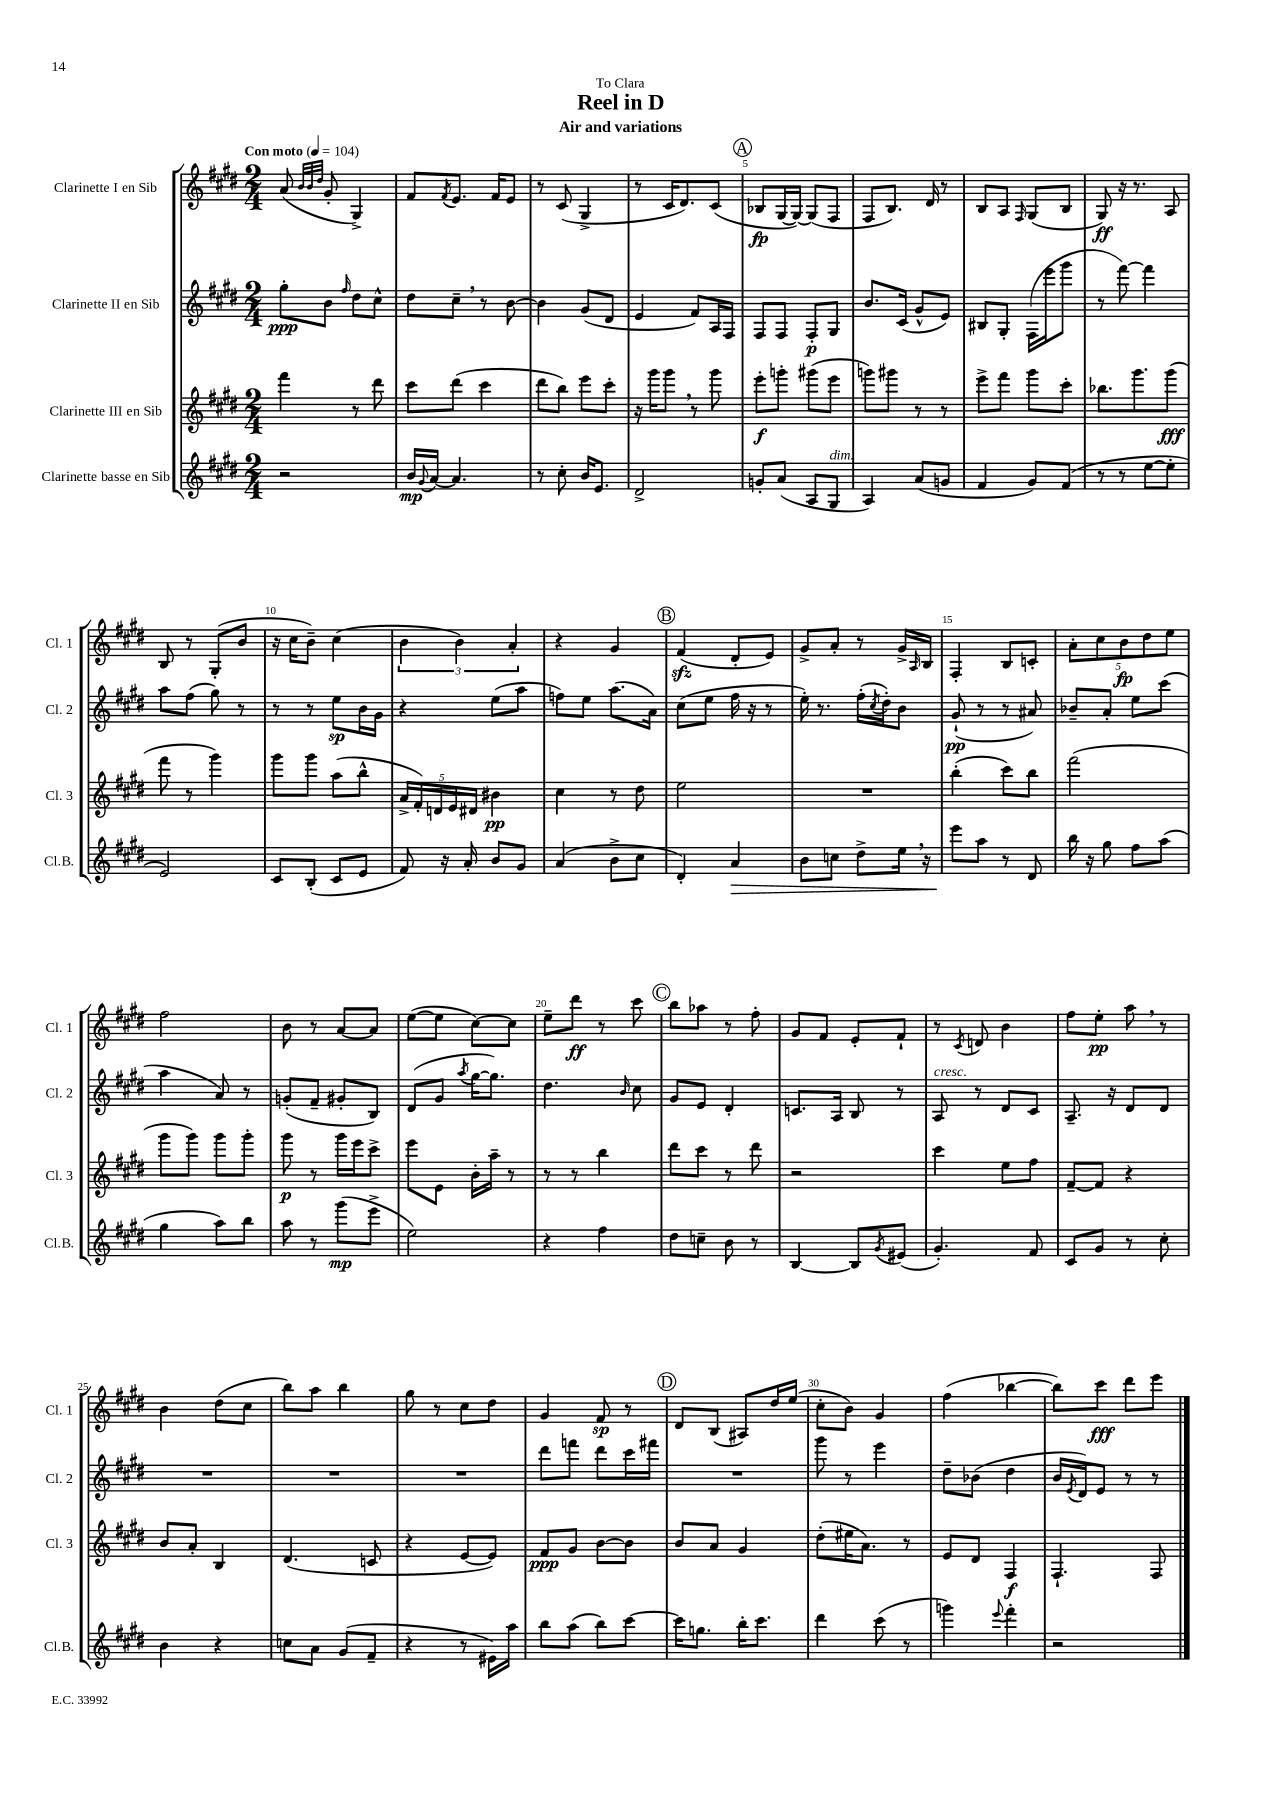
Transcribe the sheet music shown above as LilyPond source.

\header { title = "Reel in D" subtitle = "Air and variations" dedication = "To Clara" }
<<
\new StaffGroup <<
\new Staff = "s0" \with { instrumentName = "Clarinette I en Sib" shortInstrumentName = "Cl. 1" } {
    \clef treble \key e \major \numericTimeSignature \time 2/4 \tempo "Con moto" 4 = 104
    a'8( \grace { b'32 b'32 dis''32 } gis'8-. gis4->) |
    fis'8 \acciaccatura { fis'8 } e'8. fis'16 e'8 |
    r8 cis'8( gis4-> |
    r8 cis'16 dis'8.) cis'8( |
    \mark \markup { \circle "A" } bes8\fp gis16~ gis16~) gis8( fis8 |
    fis8 b8.) dis'16 r8 |
    b8 a8 \grace { fis16 } gis8( b8 |
    gis8\ff) r16 r8. a8 |
    b8 r8 gis8-.( b'8 |
    r16 cis''16 b'8--) cis''4( |
    \tuplet 3/2 { b'4 b'4) a'4-. } |
    r4 gis'4 |
    \mark \markup { \circle "B" } fis'4\sfz( dis'8-. e'8) |
    gis'8-> a'8-. r8 gis'16-> \grace { a16 } b16 |
    fis4-. b8 c'8-. |
    \tuplet 5/4 { a'8-. cis''8 b'8\fp dis''8 e''8 } |
    fis''2 |
    b'8 r8 a'8~ a'8 |
    e''8~( e''8 cis''8~) cis''8 |
    e''8-- dis'''8\ff r8 cis'''8 |
    \mark \markup { \circle "C" } b''8 aes''8 r8 fis''8-. |
    gis'8 fis'8 e'8-. fis'8-! |
    r8 \acciaccatura { cis'8 } d'8 b'4 |
    fis''8 e''8-.\pp a''8 \breathe r8 |
    b'4 dis''8( cis''8 |
    b''8) a''8 b''4 |
    gis''8 r8 cis''8 dis''8 |
    gis'4 fis'8\sp r8 |
    \mark \markup { \circle "D" } dis'8 b8( ais8) dis''16 e''16( |
    cis''8-. b'8) gis'4 |
    fis''4( bes''4~ |
    bes''8) cis'''8\fff dis'''8 e'''8 \bar "|." |
}
\new Staff = "s1" \with { instrumentName = "Clarinette II en Sib" shortInstrumentName = "Cl. 2" } {
    \clef treble \key e \major \numericTimeSignature \time 2/4
    gis''8-.\ppp b'8 \grace { fis''16 } dis''8 cis''8-^ |
    dis''8 cis''8-- \breathe r8 b'8~ |
    b'4 gis'8( dis'8 |
    e'4 fis'8) a16 fis16 |
    \mark \markup { \circle "A" } fis8 fis8 fis8-.\p gis8 |
    b'8. cis'16( gis'8-^ e'8) |
    bis8 gis8-. fis16( e'''16 gis'''8 |
    r8 fis'''8~) fis'''4 |
    a''8 fis''8( gis''8) r8 |
    r8 r8 e''8\sp b'16 gis'16 |
    r4 e''8( a''8 |
    f''8) e''8 a''8.( a'16) |
    \mark \markup { \circle "B" } cis''8( e''8 fis''16 r16 r8 |
    e''16-.) r8. fis''16-.( \acciaccatura { cis''8 } dis''16-.) b'8 |
    gis'8-!\pp( r8 r8 ais'8) |
    bes'8-- a'8-. e''8 cis'''8( |
    a''4 a'8) r8 |
    g'8-.( fis'8-- gis'8-. b8) |
    dis'8( gis'8 \acciaccatura { a''8 } gis''16~ gis''8.) |
    dis''4. \grace { b'16 } cis''8 |
    \mark \markup { \circle "C" } gis'8 e'8 dis'4-. |
    c'8. a16 b8 r8 |
    a8^\markup { \italic "cresc." } r8 dis'8 cis'8 |
    a8.-- r16 dis'8 dis'8 |
    R2 |
    R2 |
    R2 |
    dis'''8 f'''8 dis'''8 cis'''16 fis'''16 |
    \mark \markup { \circle "D" } R2 |
    gis'''8 r8 e'''4 |
    dis''8-- bes'8( dis''4 |
    b'16 \acciaccatura { e'8 } dis'16) e'8 r8 r8 \bar "|." |
}
\new Staff = "s2" \with { instrumentName = "Clarinette III en Sib" shortInstrumentName = "Cl. 3" } {
    \clef treble \key e \major \numericTimeSignature \time 2/4
    fis'''4 r8 dis'''8 |
    cis'''8 dis'''8( cis'''4 |
    dis'''8 b''8) e'''8 cis'''8-. |
    r16 gis'''16 gis'''8 \breathe r8 gis'''8 |
    \mark \markup { \circle "A" } e'''8-.\f g'''8-. gis'''8( e'''8 |
    g'''8) gis'''8 r8 r8 |
    e'''8-> fis'''8 gis'''8 cis'''8-. |
    bes''8. gis'''8. gis'''8\fff( |
    fis'''8 r8 gis'''4) |
    gis'''8 gis'''8 a''8( b''8-^ |
    \tuplet 5/4 { a'16-> fis'16-.) d'16 e'16 dis'16 } bis'4\pp |
    cis''4 r8 dis''8 |
    \mark \markup { \circle "B" } e''2 |
    R2 |
    b''4-.( cis'''8) b''8 |
    fis'''2( |
    gis'''8 gis'''8) gis'''8 gis'''8-. |
    gis'''8\p r8 gis'''16 e'''16 cis'''8-> |
    e'''8 e'8 b'16-. a''16-- r8 |
    r8 r8 b''4 |
    \mark \markup { \circle "C" } dis'''8 cis'''8 r8 dis'''8 |
    r2 |
    cis'''4 e''8 fis''8 |
    fis'8~-- fis'8 r4 |
    b'8 a'8-. b4 |
    dis'4.( c'8 |
    r4 e'8~ e'8) |
    fis'8\ppp gis'8 b'8~ b'8 |
    \mark \markup { \circle "D" } b'8 a'8 gis'4 |
    dis''8-.( eis''16 a'8.) r8 |
    e'8 dis'8 fis4\f |
    fis4.-! fis8 \bar "|." |
}
\new Staff = "s3" \with { instrumentName = "Clarinette basse en Sib" shortInstrumentName = "Cl.B." } {
    \clef treble \key e \major \numericTimeSignature \time 2/4
    r2 |
    b'16\mp \appoggiatura { gis'8 } a'16~ a'4. |
    r8 cis''8-. b'16 e'8. |
    dis'2-> |
    \mark \markup { \circle "A" } g'8-. a'8( a8 gis8^\markup { \italic "dim." } |
    a4) a'8( g'8 |
    fis'4 gis'8) fis'8( |
    r8 r8 e''8~ e''8-. |
    e'2) |
    cis'8 b8-.( cis'8 e'8 |
    fis'8) r16 a'16-. b'8 gis'8 |
    a'4( b'8-> cis''8 |
    \mark \markup { \circle "B" } dis'4-.) a'4\> |
    b'8 c''8 dis''8-> e''16 \breathe r16 |
    e'''8\! a''8 r8 dis'8 |
    b''16 r16 gis''8 fis''8 a''8( |
    gis''4 a''8) b''8 |
    a''8 r8 gis'''8\mp( e'''8-> |
    e''2) |
    r4 fis''4 |
    \mark \markup { \circle "C" } dis''8 c''8-- b'8 r8 |
    b4~ b8 \acciaccatura { gis'8 } eis'8( |
    gis'4.-.) fis'8 |
    cis'8 gis'8 r8 cis''8-. |
    b'4 r4 |
    c''8 a'8 gis'8( fis'8-- |
    r4 r8 eis'16) a''16 |
    b''8 a''8( b''8) cis'''8~ |
    \mark \markup { \circle "D" } cis'''16 g''8. b''16-. cis'''8. |
    dis'''4 cis'''8( r8 |
    g'''4) \appoggiatura { e'''8 } fis'''4-. |
    r2 \bar "|." |
}
>>
>>
\layout { \context { \Score \override BarNumber.break-visibility = ##(#f #t #t) barNumberVisibility = #(every-nth-bar-number-visible 5) } }
